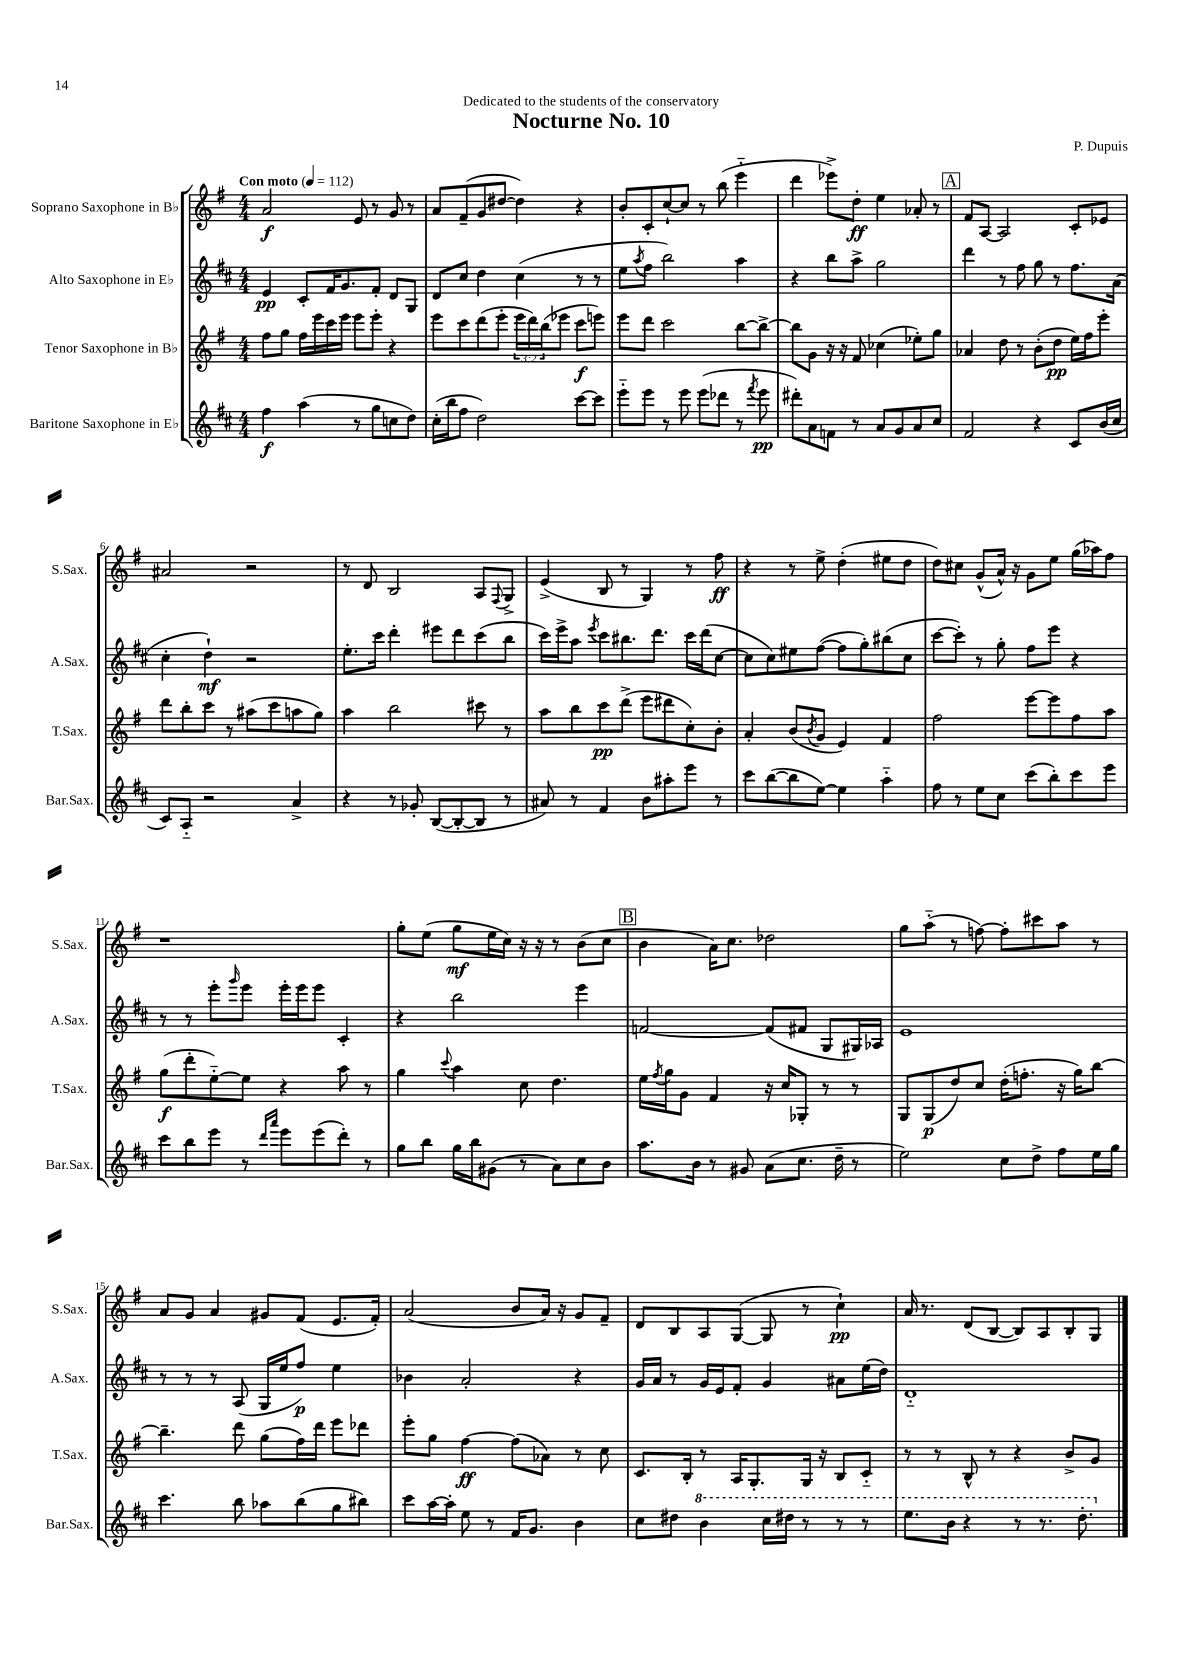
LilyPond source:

\header { title = "Nocturne No. 10" composer = "P. Dupuis" dedication = "Dedicated to the students of the conservatory" }
<<
\new StaffGroup <<
\new Staff = "s0" \with { instrumentName = "Soprano Saxophone in Bb" shortInstrumentName = "S.Sax." } {
    \clef treble \key g \major \numericTimeSignature \time 4/4 \tempo "Con moto" 4 = 112
    a'2\f e'8 r8 g'8 r8 |
    a'8 fis'8--( g'8 dis''8~ dis''4) r4 |
    b'8-. c'8-. c''8~-! c''8 r8 b''8( e'''4-_ |
    d'''4 ees'''8->) d''8-.\ff e''4 aes'8-. r8 |
    \mark \markup { \box "A" } fis'8 a8~ a2 c'8-. ees'8 |
    ais'2 r2 |
    r8 d'8 b2 a8 \appoggiatura { fis8 } g8-> |
    e'4->( b8 r8 g4) r8 fis''8\ff |
    r4 r8 e''8-> d''4-.( eis''8 d''8 |
    d''8) cis''8 g'8-^( a'16-^) r16 g'8 e''8 g''16( aes''16) fis''8 |
    r1 |
    g''8-. e''8( g''8\mf e''16 c''16) r16 r16 r8 b'8( c''8 |
    \mark \markup { \box "B" } b'4 a'16) c''8. des''2 |
    g''8 a''8-_( r8 f''8~) f''8-. cis'''8 a''8 r8 |
    a'8 g'8 a'4 gis'8 fis'8( e'8. fis'16-.) |
    a'2( b'8 a'16) r16 g'8 fis'8-- |
    d'8 b8 a8 g8~( g8 r8 c''4-!\pp) |
    a'16 r8. d'8( b8~ b8) a8 b8-. g8 \bar "|." |
}
\new Staff = "s1" \with { instrumentName = "Alto Saxophone in Eb" shortInstrumentName = "A.Sax." } {
    \clef treble \key d \major \numericTimeSignature \time 4/4
    e'4\pp cis'8-. fis'16 g'8. fis'8-. d'8 g8 |
    d'8 cis''8 d''4 cis''4( r8 r8 |
    e''8 \acciaccatura { a''8 } fis''8 b''2) a''4 |
    r4 b''8 a''8-> g''2 |
    \mark \markup { \box "A" } d'''4 r8 fis''8 g''8 r8 fis''8. a'16( |
    cis''4-. d''4-!\mf) r2 |
    e''8.-. cis'''16 d'''4-. eis'''8 d'''8 cis'''8( b''8 |
    cis'''16) e'''16-> a''8 \acciaccatura { e'''8 } cis'''8 bis''8. d'''8. cis'''16 d'''16( cis''8~ |
    cis''8 cis''8) eis''8 fis''8~( fis''8 g''8-.) bis''8( cis''8 |
    cis'''8~ cis'''8-.) r8 g''8-. fis''8 e'''8 r4 |
    r8 r8 e'''8-. \grace { g'''16 } e'''8 e'''16-. e'''16 e'''8 cis'4-. |
    r4 b''2 e'''4 |
    \mark \markup { \box "B" } f'2~ f'8( fis'8 g8 gis16) aes16 |
    e'1 |
    r8 r8 r8 a8( g16 e''16 fis''8\p) e''4 |
    bes'4 a'2-. r4 |
    g'16 a'16 r8 g'16 e'16 fis'8-. g'4 ais'8 e''16( d''16) |
    d'1-_ \bar "|." |
}
\new Staff = "s2" \with { instrumentName = "Tenor Saxophone in Bb" shortInstrumentName = "T.Sax." } {
    \clef treble \key g \major \numericTimeSignature \time 4/4 \override Staff.TupletNumber.text = #tuplet-number::calc-fraction-text
    fis''8 g''8 fis''16 e'''16 c'''16 e'''16 e'''8 e'''8-. r4 |
    e'''8 c'''8 d'''8( e'''8-. \tuplet 3/2 { e'''16 d'''16) b''16( } ees'''8 c'''8\f e'''8) |
    e'''8 d'''8 c'''2 b''8~ b''8~-> |
    b''8 g'8 r16 r16 fis'8 ces''4( ees''8-.) g''8 |
    \mark \markup { \box "A" } aes'4 d''8 r8 b'8-.( d''8\pp e''16) fis''16 e'''8-. |
    d'''8 b''8-. c'''8 r8 ais''8( c'''8 a''8 g''8) |
    a''4 b''2 cis'''8 r8 |
    a''8 b''8 c'''8\pp d'''8->( e'''8 dis'''8 c''8-.) b'8-. |
    a'4-. b'8( \acciaccatura { b'8 } g'8 e'4) fis'4 |
    fis''2 e'''8~ e'''8 fis''8 a''8 |
    g''8\f( d'''8-. e''8~-_) e''8 r4 a''8 r8 |
    g''4 \appoggiatura { c'''8 } a''4 c''8 d''4. |
    \mark \markup { \box "B" } e''16 \acciaccatura { fis''8 } g''16 g'8 fis'4 r16 c''16 ges8-. r8 r8 |
    g8 g8\p( d''8) c''8 d''16-.( f''8.-. r16 g''16) b''8~ |
    b''4.-- d'''8 g''8( fis''16) d'''16 e'''8 des'''8 |
    e'''8-. g''8 fis''4~\ff fis''8( aes'8) r8 c''8 |
    c'8. b16-. r8 a16 g8.-. g16 r16 b8 c'8-_ |
    r8 r8 b8-^ r8 r4 b'8-> g'8 \bar "|." |
}
\new Staff = "s3" \with { instrumentName = "Baritone Saxophone in Eb" shortInstrumentName = "Bar.Sax." } {
    \clef treble \key d \major \numericTimeSignature \time 4/4
    fis''4\f a''4( r8 g''8 c''8 d''8) |
    cis''16-.( b''16 fis''8 d''2) cis'''8~ cis'''8 |
    e'''8-_ e'''8 r8 e'''8 e'''8( des'''8 r8 \acciaccatura { fis'''8 } e'''8\pp |
    dis'''8-.) a'8 f'8 r8 a'8 g'8 a'8 cis''8 |
    \mark \markup { \box "A" } fis'2 r4 cis'8 b'16( cis''16 |
    cis'8) a8-_ r2 a'4-> |
    r4 r8 ges'8-. b8~( b8~-. b8 r8 |
    ais'8) r8 fis'4 b'8 ais''8-. e'''8 r8 |
    cis'''8 b''8~( b''8 e''8~) e''4 a''4-_ |
    fis''8 r8 e''8 cis''8 cis'''8( b''8-.) cis'''8 e'''8 |
    cis'''8 b''8 e'''8 r8 \grace { d'''16 a'''16 } e'''8 e'''8( d'''8-.) r8 |
    g''8 b''8 g''16 b''16 gis'8( r8 a'8) cis''8 b'8 |
    \mark \markup { \box "B" } a''8. b'16 r8 gis'8 a'8( cis''8. d''16-- r8 |
    e''2) cis''8 d''8-> fis''8 e''16 g''16 |
    cis'''4. b''8 aes''8 b''8( g''8 bis''8) |
    cis'''8 a''16~ a''16-. e''8 r8 fis'16 g'8. b'4 |
    cis''8 dis''8 \ottava #1 b''4 cis'''16 dis'''16 r8 r8 r8 |
    e'''8. b''16 r4 r8 r8. d'''8.-. \ottava #0 \bar "|." |
}
>>
>>
